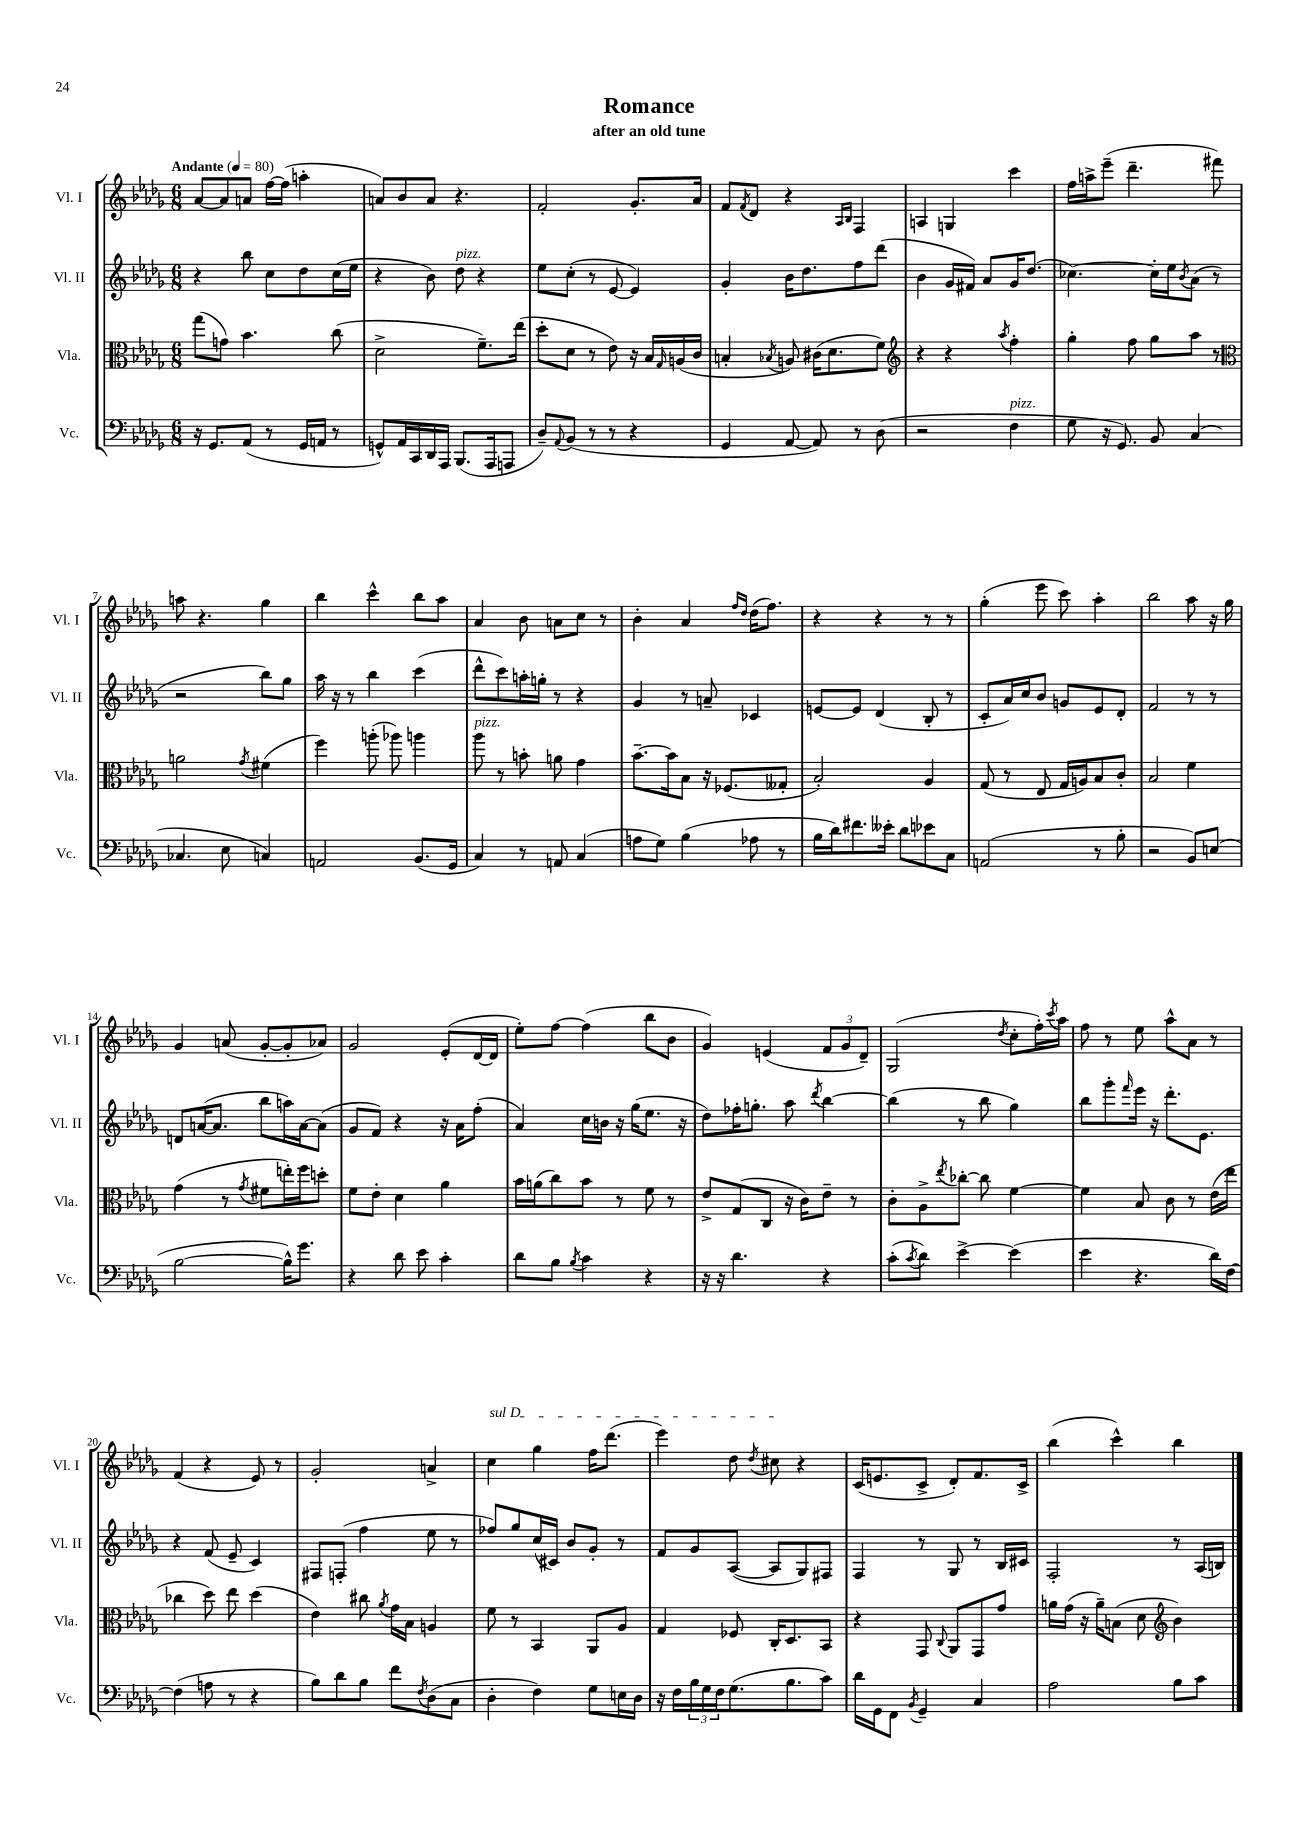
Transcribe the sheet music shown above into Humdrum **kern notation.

**kern	**kern	**kern	**kern
*part4	*part3	*part2	*part1
*staff4	*staff3	*staff2	*staff1
*I"Vc.	*I"Vla.	*I"Vl. II	*I"Vl. I
*I'Vc.	*I'Vla.	*I'Vl. II	*I'Vl. I
*clefF4	*clefC3	*clefG2	*clefG2
*k[b-e-a-d-g-]	*k[b-e-a-d-g-]	*k[b-e-a-d-g-]	*k[b-e-a-d-g-]
*M6/8	*M6/8	*M6/8	*M6/8
*MM80	*MM80	*MM80	*MM80
=1	=1	=1	=1
!	!	!	!LO:TX:a:B:t=Andante
16r	(8gg-\L	4r	[8a-/L
8.GG-/L	.	.	.
.	8gn\J)	.	8a-/]
(8AA-/J	4.b-\	8bb-\	8an/J
8r	.	8cc\L	[16ff\LL
.	.	.	(16ff\JJ]
16GG-/LL	.	8dd-\	4aan'\
16AAn/JJ	.	.	.
8r	(8cc\	(16cc\L	.
.	.	16ee-\JJ	.
=2	=2	=2	=2
8GGn^^/L)	2d-^\	4r	8an/L)
16AA-/L	.	.	8b-/
16CC/	.	.	.
16DD-/	.	8b-\)	8a/J
16AAA-/JJ	.	.	.
!	!	!LO:TX:a:i:t=pizz.	!
(8.BBB-/L	.	8dd-\	4.r
.	8.f~\L)	4r	.
16AAA-/k	.	.	.
8AAAn/J	.	.	.
.	(16ee-\Jk	.	.
=3	=3	=3	=3
8D-~/L)	8dd-'\L	8ee-\L	2f'/
8qqAA-/	.	.	.
(8BB-/J	8d-\J	(8cc'\J	.
8r	8r	8r	.
8r	8e-\)	[8e-/	.
4r	16r	4e-/])	8.g-'/L
.	16B-/LL	.	.
.	16qqG-/	.	.
.	(16An/	.	.
.	16c/JJ	.	16a-/Jk
=4	=4	=4	=4
4GG-/	4Bn'/	4g-'/	8f/L
.	.	.	8qf/
.	.	.	8d-/J
.	8qB-X/	.	.
[8AA-/	8An/)	16b-\KL	4r
.	.	8.dd-\	.
8AA-/])	(16c#X\KL	.	.
.	8.d-\	.	.
.	.	.	16qqA-/LL
.	.	.	16qqB-/JJ
8r	.	8ff\	4F/
(8D-\	8f\J)	(8ddd-\J	.
=5	=5	=5	=5
*	*clefG2	*	*
2r	4r	4b-\	4An/
.	4r	16g-/LL	4Gn/
.	.	16f#X/JJ)	.
.	.	8a-/L	.
.	8qaa-/	.	.
!LO:TX:a:i:t=pizz.	!	!	!
4F\	4ff'\	16g-/K	4ccc\
.	.	(8.dd-/J	.
=6	=6	=6	=6
8G-\	4gg-'\	[4.cc-X\)	16ff\LL
.	.	.	16aan^\J
16r	.	.	(8eee-~\J
8.GG-/)	.	.	.
.	8ff\	.	4.ddd-~\
8BB-/	8gg-\L	16cc-'\LL]	.
.	.	16ee-\J	.
.	.	8qb-/	.
(4C/	8aa-\J	(8a-\J	.
.	8r	8r	8fff#X\)
!!LO:LB:g=z
=7	=7	=7	=7
*	*clefC3	*	*
4.C-X/	2an\	2r	8aan\
.	.	.	4.r
8E-\	.	.	.
.	8qg-/	.	.
4Cn/)	(4f#X\	8bb-\L)	4gg-\
.	.	8gg-\J	.
=8	=8	=8	=8
2AAn/	4ff\)	16aa-\	4bb-\
.	.	16r	.
.	.	8r	.
.	(8aan'\	4bb-\	4ccc^^\
.	8aa-X\)	.	.
(8.BB-/L	4aan\	(4ccc\	8bb-\L
.	.	.	8aa-\J
16GG-/Jk	.	.	.
=9	=9	=9	=9
!	!LO:TX:a:i:t=pizz.	!	!
4C/)	8aa-\	8ddd-^^\L	4a-/
.	8r	8ccc\)	.
8r	8bn'\	16aan'\L	8b-\
.	.	16ggn'\JJ	.
8AAn/	8an\	8r	8an\L
(4C/	4g-\	4r	8cc\J
.	.	.	8r
=10	=10	=10	=10
8An\L	[8.b-~\L	4g-/	4b-'\
8G-\J)	.	.	.
.	16b-\k]	.	.
(4B-\	8B-\J	8r	4a-/
.	16r	8an~/	.
.	(8.F-X/L	.	.
.	.	.	16qqff/LL
.	.	.	16qqdd-/JJ
8A-X\	.	4c-X/	(16dd-\KL
.	.	.	8.ff\J)
8r	8G--X'/J	.	.
=11	=11	=11	=11
16B-\LL	2B-'/)	[8en/L	4r
16d-\J)	.	.	.
8.f#X\	.	8e/J]	.
.	.	(4d-/	4r
16e--X'\Jk	.	.	.
8d-\L	.	.	.
8e-X\	4A-/	8B-'/	8r
8C\J	.	8r	8r
=12	=12	=12	=12
(2AAn/	(8G-/	8c'/L	(4gg-'\
.	8r	16a-/L)	.
.	.	16cc/J	.
.	8E-/	8b-/J	8eee-\
.	16G-/LL	8gn/L	8ccc\)
.	16An/J)	.	.
8r	8B-/	8e-/	4aa-'\
8B-'\	8c'/J	8d-'/J	.
=13	=13	=13	=13
2r	2B-/	2f/	2bb-\
8BB-/L)	4f\	8r	8aa-\
(8En/J	.	8r	16r
.	.	.	16gg-\
!!LO:LB:g=z
=14	=14	=14	=14
[2B-\	(4g-\	8dn/L	4g-/
.	.	([16an/K	.
.	.	8.a/J]	.
.	8r	.	(8an/
.	8qg-/	.	.
.	8f#X\L	8bb-\L	[8g-'/L
16B-^^\KL])	16een'\L)	16aan\L)	8g-'/]
8.g-\J	16ff\J	[16a\J	.
.	8ddn'\J	(8a\J]	8a-X/J)
=15	=15	=15	=15
4r	8f\L	8g-/L	2g-/
.	8e-'\J	8f/J)	.
8d-\	4d-\	4r	.
8e-\	.	.	.
4c'\	4a-\	16r	(8e-'/L
.	.	16a-\KL	.
.	.	(8ff'\J	[16d-/L
.	.	.	16d-/JJ]
=16	=16	=16	=16
8d-\L	16b-\LL	4a-/)	8ee-'\L)
.	(16an\J	.	.
8B-\J	8cc\)	.	[8ff\J
8qB-/	.	.	.
4c\	8b-\J	16cc\LL	(4ff\]
.	.	16bn\JJ	.
.	8r	16r	.
.	.	(16gg-\KL	.
4r	8f\	8.ee-\J	8bb-\L
.	8r	.	8b-\J
.	.	16r	.
=17	=17	=17	=17
16r	8e-^/L	8dd-\L)	4g-/)
16r	.	.	.
4.d-\	(8G-/	16ff-X'\K	.
.	.	8.ggn'\J	.
.	8C/J	.	(4en/
.	16r	8aa-\	.
.	16c\KL)	.	.
.	.	8qddd-/	.
4r	8e-~\J	[4bb-\	12f/L
.	.	.	12g-/
.	8r	.	.
.	.	.	12d-~/J)
=18	=18	=18	=18
(8c'\L	8c'\L	(4bb-\]	(2G-/
8qc/	.	.	.
8d-\J)	8A-^\	.	.
.	8qee-/	.	.
[4e-^\	[8cc-X'\J	8r	.
.	8cc-\]	8bb-\	.
.	.	.	8qdd-/
(4e-\]	[4f\	4gg-\)	8cc'\L
.	.	.	16ff'\L)
.	.	.	8qccc/
.	.	.	16aa-\JJ
=19	=19	=19	=19
4e-\	4f\]	8bb-\L	8ff\
.	.	8ggg-'\	8r
.	.	16qqfff/	.
4.r	8B-/	16eee-\Jk	8ee-\
.	.	16r	.
.	8c\	8.ddd-'\L	8aa-^^\L
.	8r	.	8a-\J
.	.	8.e-\J	.
16d-\LL)	(16e-\LL	.	8r
[16F\JJ	16ee-\JJ	.	.
!!LO:LB:g=z
=20	=20	=20	=20
(4F\]	4cc-X\	4r	(4f/
8An\	8dd-\)	(8f/	4r
8r	8ee-\	8e-~/	.
4r	(4dd-\	4c/)	8e-/)
.	.	.	8r
=21	=21	=21	=21
8B-\L)	4e-\)	8F#X/L	2g-'/
8d-\	.	(8Fn'/J	.
8B-\J	8cc#X\	4ff\	.
.	8qa-/	.	.
8f\L	16g-\LL	.	.
.	16B-\JJ	.	.
8qF/	.	.	.
(8D-\	4An/	8ee-\	4an^/
8C\J	.	8r	.
=22	=22	=22	=22
!	!	!	!LO:TX:a:i:t=sul D
4D-'\	8f\	8ff-X/L)	4cc\
.	8r	8gg-/	.
4F\)	4BB-/	(16cc/L	4gg-\
.	.	16c#X/JJ)	.
.	.	8b-/L	.
8G-\L	8AA-/L	8g-'/J	16ff\KL
.	.	.	(8.ddd-\J
16En\L	8A-/J	8r	.
16D-\JJ	.	.	.
=23	=23	=23	=23
16r	4G-/	8f/L	4eee-\)
16F\LL	.	.	.
24B-\	.	8g-/	.
24G-\	.	.	.
24F\J	.	.	.
(8.G-\	8F-X/	([8A-/J	8dd-\
.	.	.	8qdd-/
.	16C'/KL	8A-/L]	8cc#X\
8.B-\	8.D-/	.	.
.	.	8G-/)	4r
8c\J)	8BB-/J	8F#X/J	.
=24	=24	=24	=24
16d-\LL	4r	4F/	(16c/KL
16GG-\J	.	.	8.en/
8FF\J	.	.	.
8qBB-/	.	.	.
4GG-~/	8GG-/	8r	8c^/J
.	8qqC/	.	.
.	8AA-/L	8G-/	8d-'/L)
4C/	8GG-/	8r	8.f/
.	8g-/J	16B-/LL	.
.	.	16c#X/JJ	16c^/Jk
=25	=25	=25	=25
2A-\	16an\LL	2F'/	(4bb-\
.	(16g-\JJ	.	.
.	16r	.	.
.	16a~\KL)	.	.
.	(8Bn\J	.	4ccc^^\)
.	8d-\	.	.
*	*clefG2	*	*
8B-\L	4b-\)	8r	4bb-\
8c\J	.	(16A-/LL	.
.	.	16Bn/JJ)	.
==	==	==	==
*-	*-	*-	*-
